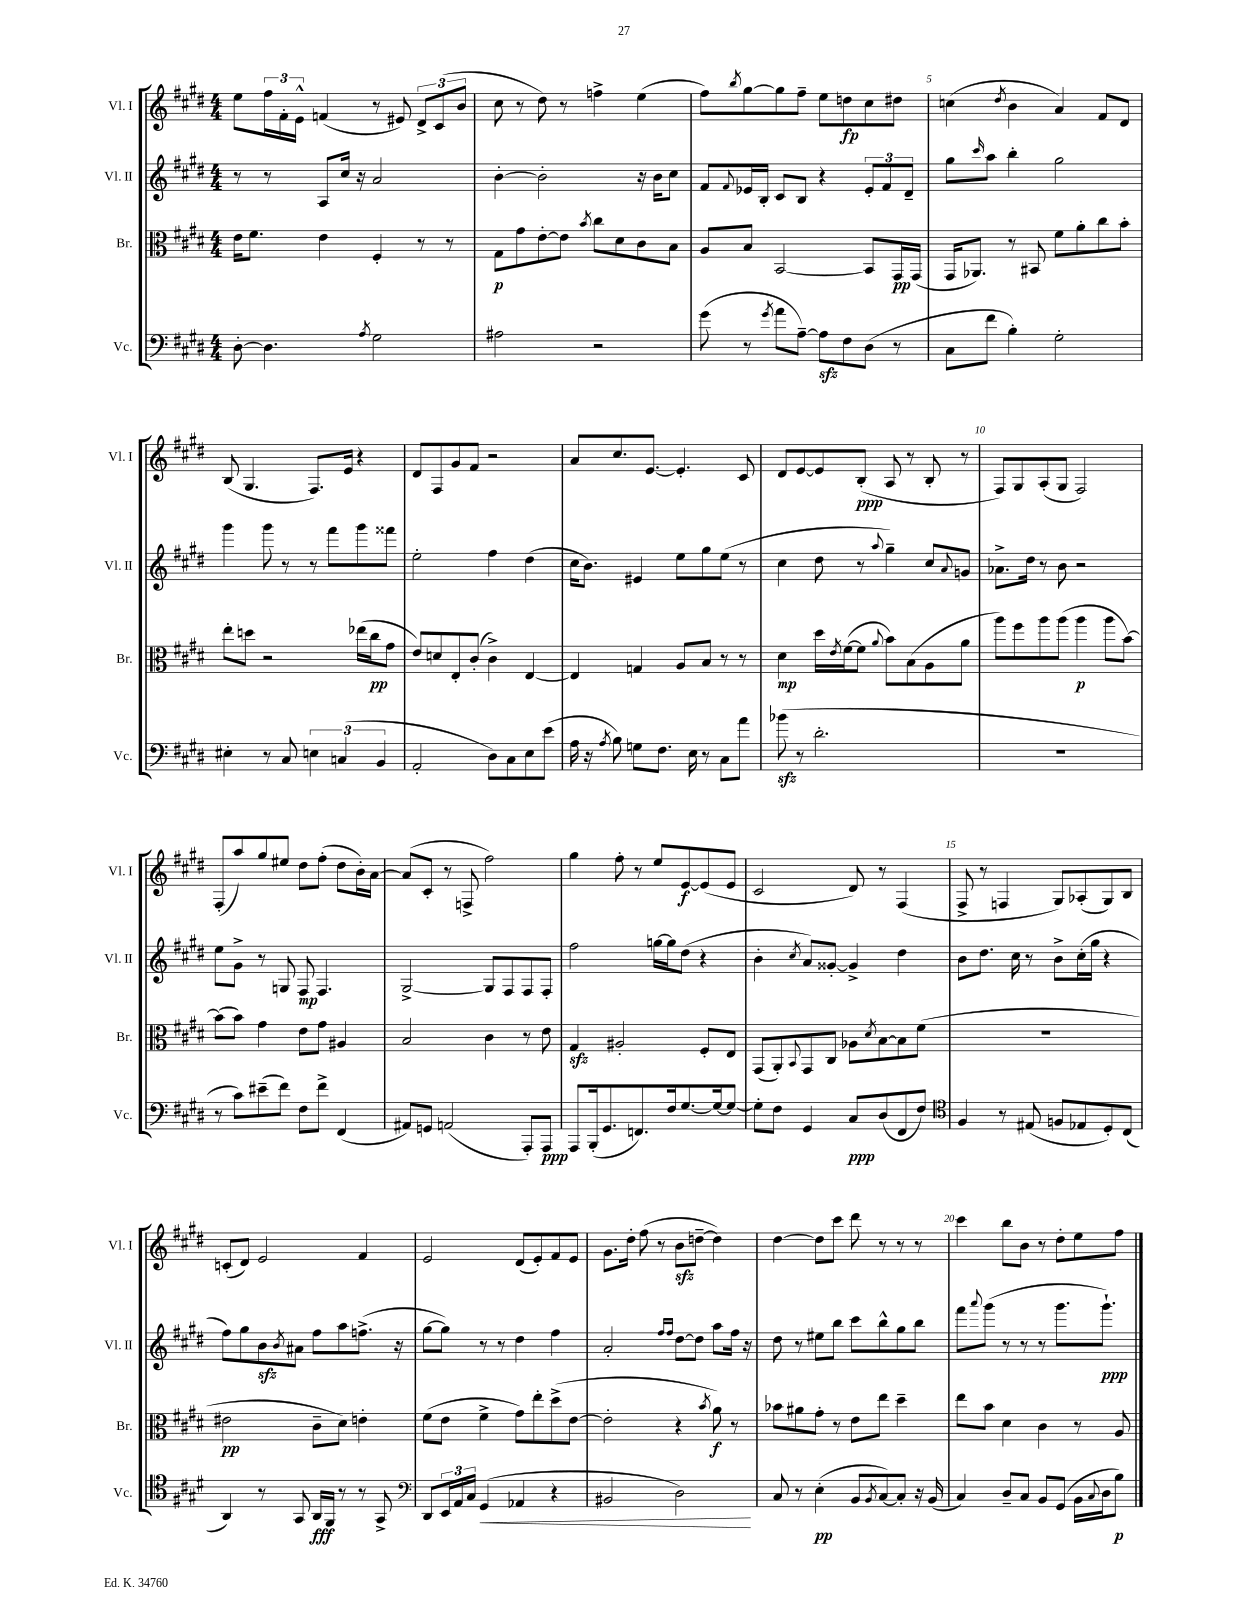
<<
\new StaffGroup <<
\new Staff = "s0" \with { instrumentName = "Vl. I" shortInstrumentName = "Vl. I" } {
    \clef treble \key e \major \numericTimeSignature \time 4/4
    e''8 \tuplet 3/2 { fis''16 fis'16-. e'16-^ } f'4( r8 eis'8) \tuplet 3/2 { dis'8-> cis'8( b'8 } |
    cis''8 r8 dis''8) r8 f''4-> e''4( |
    fis''8) \acciaccatura { b''8 } gis''8~ gis''8 fis''8-- e''8 d''8\fp cis''8 dis''8 |
    c''4( \acciaccatura { dis''8 } b'4 a'4) fis'8 dis'8 |
    b8( gis4. fis8.) e'16 r4 |
    dis'8 fis8 gis'8 fis'8 r2 |
    a'8 cis''8. e'8.~ e'4.-. cis'8 |
    dis'8 e'8~ e'8 b8-.\ppp( a8 r8 b8-. r8 |
    fis8) gis8 a8-.( gis8 fis2) |
    fis8-.( a''8) gis''8 eis''8 dis''8 fis''8-.( dis''8 b'16-.) a'16~ |
    a'8( cis'8-. r8 f8-> fis''2) |
    gis''4 fis''8-. r8 e''8 e'8~\f e'8( e'8 |
    cis'2 dis'8) r8 fis4( |
    fis8-> r8 f4 gis8) aes8-.( gis8) b8 |
    c'8-.( dis'8) e'2 fis'4 |
    e'2 dis'8( e'8-.) fis'8 e'8 |
    gis'8. dis''16-. fis''8( r8 b'8\sfz d''8~-- d''4) |
    dis''4~ dis''8 cis'''8 dis'''8 r8 r8 r8 |
    cis'''4 b''8 b'8 r8 dis''8-. e''8 fis''8 \bar "|." |
}
\new Staff = "s1" \with { instrumentName = "Vl. II" shortInstrumentName = "Vl. II" } {
    \clef treble \key e \major \numericTimeSignature \time 4/4
    r8 r8 a8 cis''16 r16 a'2 |
    b'4~-. b'2-. r16 b'16 cis''8 |
    fis'8 \appoggiatura { fis'8 } ees'16 b16-. cis'8 b8 r4 \tuplet 3/2 { ees'8-. fis'8 dis'8-- } |
    gis''8 \grace { cis'''16 } a''8 b''4-. gis''2 |
    gis'''4 gis'''8 r8 r8 fis'''8 gis'''8 fisis'''8 |
    e''2-. fis''4 dis''4( |
    cis''16 b'8.) eis'4 e''8 gis''8 e''8( r8 |
    cis''4 dis''8 r8 \appoggiatura { a''8 } gis''4--) cis''8 \appoggiatura { a'8 } g'8 |
    aes'8.-> dis''16 r8 b'8 r2 |
    e''8 gis'8-> r8 g8 fis8\mp fis4. |
    gis2~-> gis8 fis8 fis8 fis8-. |
    fis''2 g''16~ g''16 dis''8( r4 |
    b'4-. \acciaccatura { cis''8 } a'8) gisis'8~-. gisis'4-> dis''4 |
    b'8 dis''8. cis''16 r8 b'8-> cis''16-.( gis''16 r4 |
    fis''8) gis''8 b'8\sfz \acciaccatura { b'8 } ais'8 fis''8 a''8 f''8.->( r16 |
    gis''8~ gis''8) r8 r8 dis''4 fis''4 |
    a'2-. \grace { fis''16 fis''16 } dis''8~ dis''8 a''8 fis''16 r16 |
    dis''8 r8 eis''8 b''8 cis'''8 b''8-^ gis''8 b''8 |
    fis'''8 \appoggiatura { a'''8 } gis'''8( r8 r8 r8 gis'''8. gis'''8.-!\ppp) \bar "|." |
}
\new Staff = "s2" \with { instrumentName = "Br." shortInstrumentName = "Br." } {
    \clef alto \key e \major \numericTimeSignature \time 4/4
    e'16 fis'8. e'4 fis4-. r8 r8 |
    gis8\p gis'8 e'8~-. e'8 \acciaccatura { b'8 } cis''8 dis'8 cis'8 b8 |
    a8 b8 b,2~ b,8 gis,16\pp gis,16( |
    gis,16 aes,8.) r8 bis,8 fis'8 a'8-. cis''8 b'8-. |
    e''8-. d''8 r2 ees''16( cis''16\pp gis'8 |
    e'8) d'8 e8-. cis'8-.( cis'4->) e4~ |
    e4 g4 a8 b8 r8 r8 |
    dis'4\mp dis''16 \acciaccatura { e'8 } fis'16~( fis'8 \appoggiatura { a'8 } b'8) b8( a8 a'8 |
    a''8) fis''8 a''8 a''8( a''4\p a''8 b'8~) |
    b'8( b'8) gis'4 e'8 gis'8 ais4 |
    b2 cis'4 r8 e'8 |
    gis4\sfz ais2-. fis8-. e8 |
    gis,8( a,8-.) \appoggiatura { b,8 } gis,8 cis8 aes8 \acciaccatura { dis'8 } b8~ b8 fis'8( |
    R1 |
    eis'2\pp cis'8-- dis'8) e'4-. |
    fis'8( e'8 fis'4-> gis'8) e''8-. dis''8->( e'8~ |
    e'2-. r4 \acciaccatura { b'8 } a'8\f) r8 |
    bes'8 ais'8 gis'8-. r8 e'8 e''8 dis''4-- |
    e''8 b'8 dis'4 cis'4 r8 a8 \bar "|." |
}
\new Staff = "s3" \with { instrumentName = "Vc." shortInstrumentName = "Vc." } {
    \clef bass \key e \major \numericTimeSignature \time 4/4
    dis8~-. dis4. \acciaccatura { a8 } gis2 |
    ais2 r2 |
    gis'8( r8 \acciaccatura { gis'8 } a'8 a8~--) a8\sfz fis8 dis8( r8 |
    cis8 fis'8 b4-.) gis2-. |
    eis4-. r8 cis8 \tuplet 3/2 { e4 c4( b,4 } |
    a,2-. dis8) cis8 e8 e'8( |
    a16 r16 \acciaccatura { a8 } b8) g8 fis8. e16 r8 cis8 a'8 |
    bes'8\sfz( r8 dis'2.-. |
    R1 |
    r8 cis'8) eis'8--( fis'8) fis8 fis'8-> fis,4( |
    ais,8) g,8 a,2( a,,8-.) a,,8\ppp |
    a,,8 b,,16-.( gis,8. f,8.) fis16 gis8.~ gis16~ gis8~ |
    gis8-. fis8 gis,4 cis8\ppp dis8( fis,8 fis8) |
    \clef tenor fis4 r8 eis8( f8 ees8 dis8-.) cis8( |
    a,4) r8 gis,8 a,16\fff fis,16 r8 r8 gis,8-> |
    \clef bass dis,8 \tuplet 3/2 { e,16 a,16 cis16 } gis,4\<( aes,4 r4 |
    bis,2 dis2\!) |
    cis8 r8 e4-.\pp( b,8 \acciaccatura { b,8 } cis8~) cis8-. r16 b,16( |
    cis4) dis8-- cis8 b,8 gis,8( b,16 \appoggiatura { cis8 } dis16 b8\p) \bar "|." |
}
>>
>>
\layout { \context { \Score currentBarNumber = #2 \override BarNumber.break-visibility = ##(#f #t #t) barNumberVisibility = #(every-nth-bar-number-visible 5) } }
